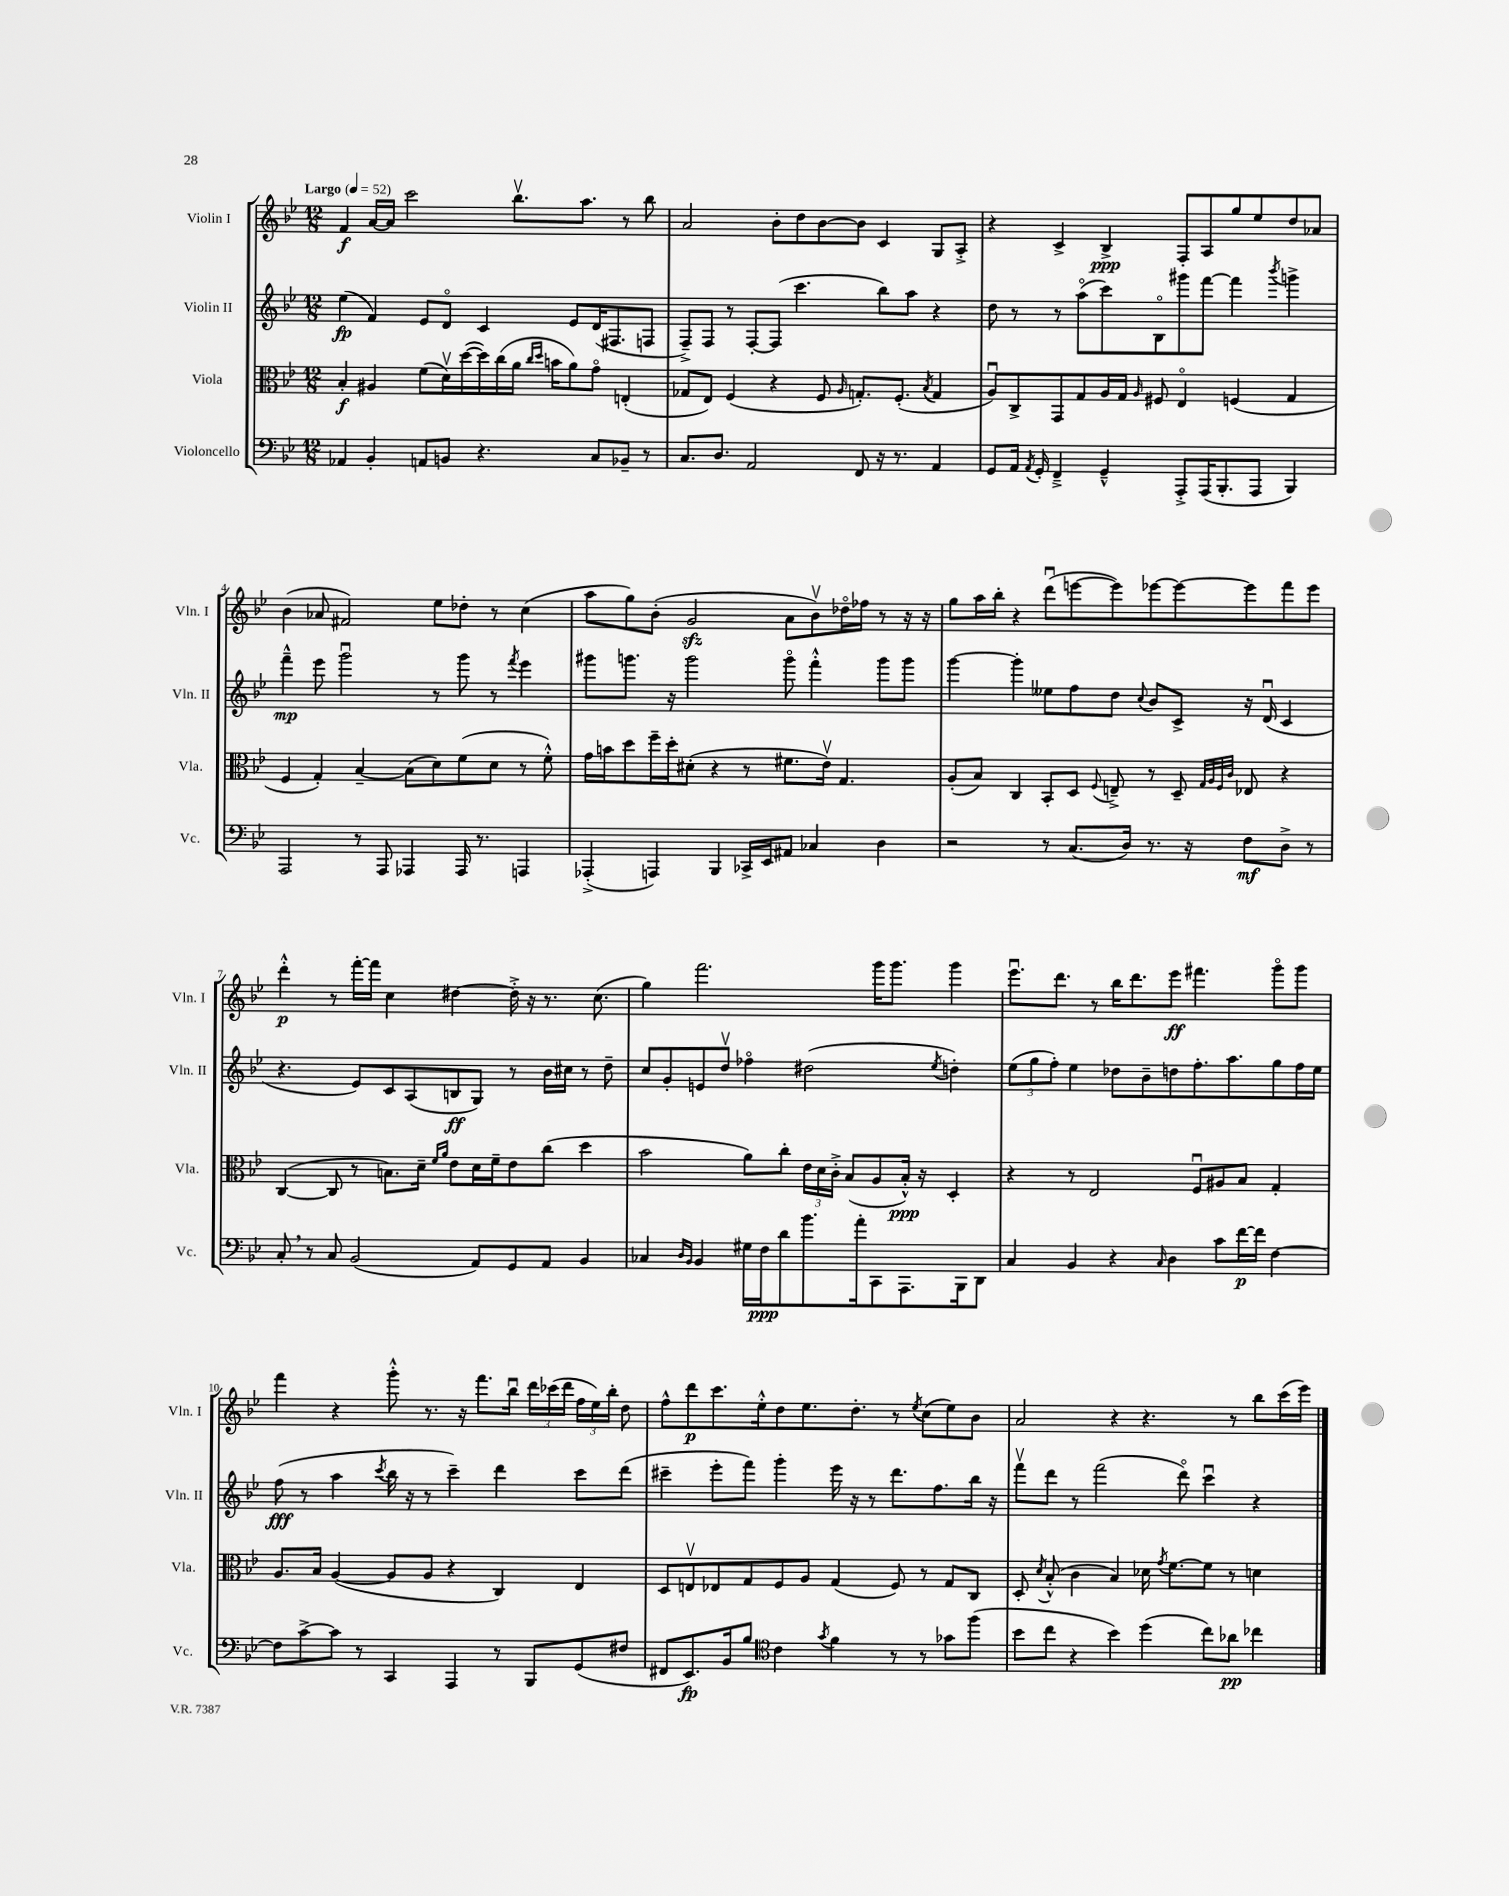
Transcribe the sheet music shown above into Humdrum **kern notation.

**kern	**kern	**kern	**kern
*staff4	*staff3	*staff2	*staff1
*clefF4	*clefC3	*clefG2	*clefG2
*k[b-e-]	*k[b-e-]	*k[b-e-]	*k[b-e-]
*M12/8	*M12/8	*M12/8	*M12/8
*MM52	*MM52	*MM52	*MM52
4AA-	4B-'	(4ee-	4f
4BB-'	4A#	4f)	[16a
.	.	.	16a]
.	.	.	2ccc
8AA	(8f	8e-	.
8BB	16dv)	8do	.
.	([16dd	.	.
4.r	16dd])	4c	.
.	(16cc	.	.
.	16a	.	8.bb-v
.	16qqcc	.	.
.	16qqdd	.	.
.	16b	.	.
.	8a)	8e-	.
.	.	.	8.aa
8C	8go	(16d	.
.	.	8.F#	.
8BB-~	(4E'	.	8r
8r	.	8F	8bb-
=	=	=	=
8.C	8G-	8F~^)	2a
.	8E-)	8F	.
8.D	.	.	.
.	(4F	8r	.
2AA	.	[8F'	.
.	4r	(8F]	8b-'
.	.	4.ccc	8dd
.	8F	.	[8b-
.	16qqA	.	.
8FF	8.G')	.	8b-]
16r	.	8bb-)	4c
8.r	(8.F'	.	.
.	.	8aa	.
.	8qB-	.	.
4AA	4G	4r	8G
.	.	.	8A'^
=	=	=	=
8GG	8Au)	8dd	4r
16AA	8C^	8r	.
8qAA	.	.	.
16GG'	.	.	.
4FF~^	8GG	8r	4c^
.	8G	(8aao	.
4GG~^^	16A	8ccc)	4B-^
.	16G	.	.
.	16qqA	.	.
.	8F#	8B-o	.
8AAA'^	4E-o	8ggg#	8F'
(16AAA	.	[8fff	8A
8.BBB-'	.	.	.
.	(4F	4fff]	8gg
8AAA	.	.	8ee-
.	.	8qbbb-	.
4BBB-)	4G	4ggg^	8dd
.	.	.	8a-
=	=	=	=
2AAA	4F	4fff~^^	(4b-
.	4G')	8eee-	8a-
.	.	2gggu	2f#)
8r	[4B-~	.	.
8AAA	.	.	.
4AAA-	(8B-]	.	.
.	8d)	8r	8ee-
16AAA-	(8f	8ggg	8dd-'
8.r	.	.	.
.	8d	8r	8r
.	.	8qfff	.
4AAA	8r	4eee-	(4cc
.	8f'^^)	.	.
=	=	=	=
(4AAA-'^	16g	8ggg#	8aa
.	16b	.	.
.	8dd	8.ggg	8gg)
4AAA)	16ff~	.	(8b-'
.	16dd'	16r	.
.	(8d#'	2ggg	2g
4BBB-	4r	.	.
16CC-^	8r	.	.
16EE-	.	.	.
8AA#	8.f#	8gggo	8a
4C-	.	4fff'^^	8b-v)
.	16e-v)	.	.
.	4.G	.	16dd-o
.	.	.	16ff-
4D	.	8ggg	8r
.	.	8ggg	16r
.	.	.	16r
=	=	=	=
2r	(8A'	[4ggg	8gg
.	8B-)	.	16aa
.	.	.	16bb-'
.	4C	4ggg']	4r
8r	8BB-'	8ee--	(8dddu
(8.C	8D	8ff	[8eee
.	8qqF	.	.
.	8E~^	8dd	8eee])
16D)	.	.	.
.	.	8qqcc	.
8.r	8r	8b-	[8eee-
.	8D~	8c^	8eee-_
16r	.	.	.
.	32qqG	.	.
.	32qqA	.	.
.	32qqF	.	.
.	32qqc	.	.
8F	8E-	16r	8eee-]
.	.	(16du	.
8D^	4r	4c	8fff
8r	.	.	8eee-
=	=	=	=
8C'	([4C	4.r	4ddd'^^
8r	.	.	.
8C	8C]	.	8r
(2BB-	8r	8e-)	[16fff'
.	.	.	16fff]
.	8.B)	8c	4cc
.	.	(8A	.
.	16d~	.	.
.	16qqf	.	.
.	16qqa	.	.
.	8e-	8B	[4dd#
8AA)	16d	8G)	.
.	16f~	.	.
8GG	8e-	8r	16dd#'^]
.	.	.	16r
8AA	(8cc	16b-	8.r
.	.	16cc#	.
4BB-	4dd	8r	.
.	.	.	(8.cc
.	.	8dd~	.
=	=	=	=
4C-	2b-	8cc	4gg)
.	.	8g'	.
16qqD	.	.	.
16qqBB-	.	.	.
4BB-	.	8e	2.fff
.	.	8ddv	.
16G#	8a)	4ff-o	.
16F	.	.	.
8d	8cc'	.	.
8.b-	24e-	(2dd#	.
.	24d	.	.
.	24c'^	.	.
.	(8B-	.	.
16a'	.	.	.
8CC	8A	.	16ggg
.	.	.	8.ggg
8.AAA	16B-'^^)	.	.
.	16r	.	.
.	.	8qee-	.
.	4D'	4dd')	4ggg
16BBB-	.	.	.
8DD	.	.	.
=	=	=	=
4C	4r	(12ee-	8.eee-u
.	.	12gg	.
.	.	12ff')	.
.	.	.	8.ddd
4BB-	8r	4ee-	.
.	2E-	.	8r
4r	.	8dd-	16bb-
.	.	.	8.ddd
.	.	8b-~	.
16qqC	.	.	.
4D	.	8dd	8eee-
.	8Fu	8.ff'	4.fff#
8c	8A#	.	.
.	.	8.aa	.
[16f	8B-	.	.
16f]	.	.	.
[4F	4G'	8gg	8gggo
.	.	16ff	8ggg
.	.	16ee-	.
=	=	=	=
8F]	8.A	(8ff	4fff
[8c^	.	8r	.
.	16B-	.	.
8c]	([4A	4aa	4r
8r	.	.	.
.	.	8qccc	.
4CC	8A]	16bb-	8ggg'^^
.	.	16r	.
.	8A	8r	8.r
4AAA	4r	4ccc~)	.
.	.	.	16r
.	.	.	8.fff
8r	4C)	4ddd	.
.	.	.	16bb-u
8BBB-	.	.	24ddd
.	.	.	(24ccc-
.	.	.	24ddd
(8GG	4E-	8ccc	24ff
.	.	.	24ee-)
.	.	.	24bb-'
8F#	.	(8ddd	8dd
=	=	=	=
8FF#	8D	4ccc#~	8ff^^
8.EE-)	8Ev	.	8ddd
.	8E-	8eee-'	8.ccc
16BB-	.	.	.
8B-	8G	8fff)	.
.	.	.	16ee-'^^
*clefC4	*	*	*
4c	8F	4ggg'	8dd
.	8A	.	8.ee-
8qg	.	.	.
4f	(4G	16eee-	.
.	.	16r	8.dd'
.	.	8r	.
8r	8F)	8.ddd	8r
.	.	.	8qee-
8r	8r	.	(8cc
.	.	8.ff	.
8g-	8G	.	8ee-)
(8ff	8C	16bb-	8b-
.	.	16r	.
=	=	=	=
8b-	8D'	8fffv	2a
.	8qd	.	.
8cc	(8B-'^^	8ddd	.
4r	4c	8r	.
.	.	(2fff	.
4b-)	4B-)	.	4r
(4dd	16d-	.	4.r
.	8qg	.	.
.	[8.f	.	.
.	.	8dddo)	.
8cc)	8f]	4cccu	.
8a-	8r	.	8r
4cc-	4d	4r	8bb-
.	.	.	(16ccc
.	.	.	16eee-)
==	==	==	==
*-	*-	*-	*-
